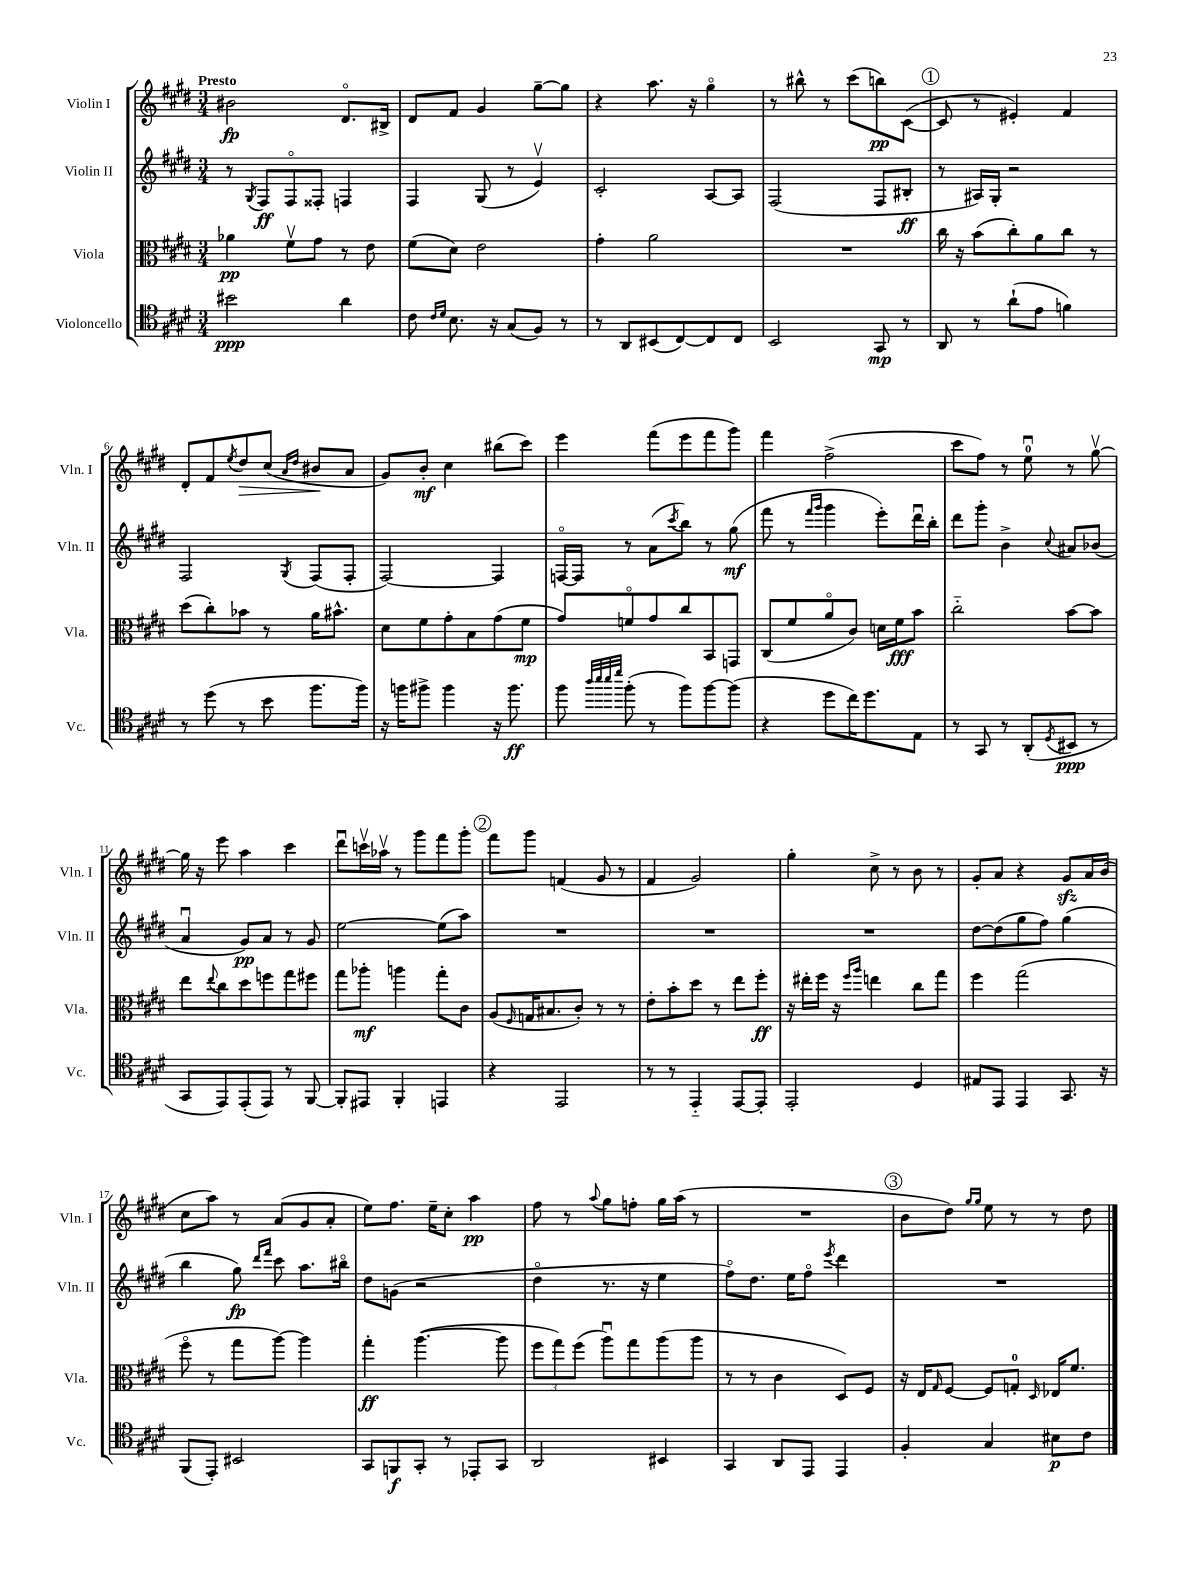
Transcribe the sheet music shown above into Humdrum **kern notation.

**kern	**dynam	**kern	**dynam	**kern	**dynam	**kern	**dynam
*part4	*part4	*part3	*part3	*part2	*part2	*part1	*part1
*staff4	*staff4	*staff3	*staff3	*staff2	*staff2	*staff1	*staff1
*I"Violoncello	*	*I"Viola	*	*I"Violin II	*	*I"Violin I	*
*I'Vc.	*	*I'Vla.	*	*I'Vln. II	*	*I'Vln. I	*
*clefC4	*	*clefC3	*	*clefG2	*	*clefG2	*
*k[f#c#g#d#]	*	*k[f#c#g#d#]	*	*k[f#c#g#d#]	*	*k[f#c#g#d#]	*
*M3/4	*	*M3/4	*	*M3/4	*	*M3/4	*
=1	=1	=1	=1	=1	=1	=1	=1
!	!	!	!	!	!	!LO:TX:a:B:t=Presto	!
2b#X\	ppp	4a-X\	pp	8r	.	2b#X\	fp
.	.	.	.	8qG#/	.	.	.
.	.	.	.	8F#/L	ff	.	.
.	.	8f#v\L	.	8F#/	.	.	.
.	.	8g#\J	.	8F##X'/J	.	.	.
4a\	.	8r	.	4Fn/	.	8.d#/L	.
.	.	8e\	.	.	.	.	.
.	.	.	.	.	.	16B#X^/Jk	.
=2	=2	=2	=2	=2	=2	=2	=2
8c#\	.	(8f#\L	.	4F#/	.	8d#/L	.
16qqc#/LL	.	.	.	.	.	.	.
16qqd#/JJ	.	.	.	.	.	.	.
8.B\	.	8d#\J)	.	.	.	8f#/J	.
.	.	2e\	.	(8G#/	.	4g#/	.
16r	.	.	.	.	.	.	.
(8G#/L	.	.	.	8r	.	.	.
8F#/J)	.	.	.	4ev/)	.	[8gg#~\L	.
8r	.	.	.	.	.	8gg#\J]	.
=3	=3	=3	=3	=3	=3	=3	=3
8r	.	4g#'\	.	2c#'/	.	4r	.
8AA/L	.	.	.	.	.	.	.
(8BB#X/	.	2a\	.	.	.	8.aa\	.
[8C#/)	.	.	.	.	.	.	.
.	.	.	.	.	.	16r	.
8C#/]	.	.	.	[8A/L	.	4gg#\	.
8C#/J	.	.	.	8A/J]	.	.	.
=4	=4	=4	=4	=4	=4	=4	=4
2BB/	.	2.r	.	(2F#/	.	8r	.
.	.	.	.	.	.	8bb#X^^\	.
.	.	.	.	.	.	8r	.
.	.	.	.	.	.	(8ccc#\L	.
8GG#/	mp	.	.	8F#/L	.	8bbn\)	pp
8r	.	.	.	8B#X'/J	ff	([8c#\J	.
!!LO:REH:place=s1:t=1
=5	=5	=5	=5	=5	=5	=5	=5
8AA/	.	16cc#\	.	8r	.	8c#/]	.
.	.	16r	.	.	.	.	.
8r	.	(8b\L	.	16A#X/LL)	.	8r	.
.	.	.	.	16G#'/JJ	.	.	.
(8a`\L	.	8cc#'\)	.	2r	.	4e#X'/)	.
8e\J	.	8a\	.	.	.	.	.
4fn\)	.	8cc#\J	.	.	.	4f#/	.
.	.	8r	.	.	.	.	.
!!LO:LB:g=z
=6	=6	=6	=6	=6	=6	=6	=6
8r	.	(8dd#\L	.	2F#/	.	8d#'/L	.
(8dd#\	.	8cc#'\)	.	.	.	8f#/	.
.	.	.	.	.	.	8qee/	.
!	!	!	!	!	!	!	!LO:HP:b
8r	.	8b-X\J	.	.	.	8dd#/	>
8b\	.	8r	.	.	.	(8cc#/J	.
.	.	.	.	.	.	16qqa/LL	.
.	.	.	.	8qG#/	.	16qqdd#/JJ	.
8.ff#\L	.	16a\KL	.	(8F#/L	.	8b#X/L	.
.	.	8.b#X^^\J	.	.	.	.	.
.	.	.	.	8F#'/J	.	8a/J	]
16ff#\Jk)	.	.	.	.	.	.	.
=7	=7	=7	=7	=7	=7	=7	=7
16r	.	8d#\L	.	[2F#/)	.	8g#/L)	.
16ffn\KL	.	.	.	.	.	.	.
8ff#X^\J	.	8f#\	.	.	.	8b'/J	mf
4ff#\	.	8g#'\	.	.	.	4cc#\	.
.	.	8B\	.	.	.	.	.
16r	.	(8g#\	.	4F#/]	.	(8bb#X\L	.
8.ff#\	ff	.	.	.	.	.	.
.	.	8f#\J	mp	.	.	8ccc#\J)	.
=8	=8	=8	=8	=8	=8	=8	=8
8ff#\	.	8g#/L)	.	[16Fn/LL	.	4eee\	.
.	.	.	.	16F/JJ]	.	.	.
32qqaa/LLL	.	.	.	.	.	.	.
32qqbb/	.	.	.	.	.	.	.
32qqbb/	.	.	.	.	.	.	.
32qqddd#/JJJ	.	.	.	.	.	.	.
(8ff#'\	.	8fn/	.	8r	.	.	.
8r	.	8g#/	.	(8a\L	.	(8fff#\L	.
.	.	.	.	8qccc#/	.	.	.
8ff#\L)	.	8cc#/	.	8bb\J)	.	8eee\	.
[8ff#\	.	8BB/	.	8r	.	8fff#\	.
(8ff#\J]	.	8GGn/J	.	(8gg#\	mf	8ggg#\J)	.
=9	=9	=9	=9	=9	=9	=9	=9
4r	.	(8C#/L	.	8fff#\	.	4fff#\	.
.	.	8f#/	.	8r	.	.	.
.	.	.	.	16qqfff#/LL	.	.	.
.	.	.	.	16qqggg#/JJ	.	.	.
8dd#\L	.	8a/	.	4ggg#\	.	(2ff#^\	.
16cc#\K)	.	8c#/J)	.	.	.	.	.
8.dd#\	.	.	.	.	.	.	.
.	.	16dn\LL	.	8eee'\L)	.	.	.
.	.	16f#\J	fff	.	.	.	.
8E\J	.	8b\J	.	16ddd#u\L	.	.	.
.	.	.	.	16bb'\JJ	.	.	.
=10	=10	=10	=10	=10	=10	=10	=10
8r	.	2cc#\	.	8ddd#\L	.	8ccc#\L	.
8GG#/	.	.	.	8ggg#'\J	.	8ff#\J)	.
8r	.	.	.	4b^\	.	8r	.
(8AA'/L	.	.	.	.	.	8eeu\	.
8qD#/	.	.	.	8qqcc#/	.	.	.
8BB#X/J	ppp	[8b\L	.	8a#X/L	.	8r	.
8r	.	8b\J]	.	(8b-X/J	.	[8gg#v\	.
!!LO:LB:g=z
=11	=11	=11	=11	=11	=11	=11	=11
8GG#/L	.	8ee\L	.	4au/	.	16gg#\]	.
.	.	.	.	.	.	16r	.
.	.	8qqee/	.	.	.	.	.
8EE/)	.	8cc#\	.	.	.	8eee\	.
(8EE'/	.	8dd#\	.	8g#/L)	pp	4aa\	.
8EE/J)	.	8ffn\	.	8a/J	.	.	.
8r	.	8gg#\	.	8r	.	4ccc#\	.
[8FF#/	.	8ff#X\J	.	8g#/	.	.	.
=12	=12	=12	=12	=12	=12	=12	=12
8FF#'/L]	.	8gg#\L	.	[2ee\	.	8ddd#u\L	.
8EE#X/J	.	8aa-X'\J	mf	.	.	16cccnv\L	.
.	.	.	.	.	.	16aa-Xv\JJ	.
4FF#'/	.	4aan\	.	.	.	8r	.
.	.	.	.	.	.	8ggg#\L	.
4EEn/	.	8gg#'\L	.	(8ee\L]	.	8fff#\	.
.	.	8c#\J	.	8aa\J)	.	8ggg#'\J	.
!!LO:REH:place=s1:t=2
=13	=13	=13	=13	=13	=13	=13	=13
4r	.	(8A/L	.	2.r	.	8fff#\L	.
.	.	16qqF#/	.	.	.	.	.
.	.	16Gn/K	.	.	.	8ggg#\J	.
.	.	8.B#X/	.	.	.	.	.
2EE/	.	.	.	.	.	(4fn/	.
.	.	8c#'/J)	.	.	.	.	.
.	.	8r	.	.	.	8g#/	.
.	.	8r	.	.	.	8r	.
=14	=14	=14	=14	=14	=14	=14	=14
8r	.	8e'\L	.	2.r	.	4f#/	.
8r	.	8b'\	.	.	.	.	.
4EE/	.	8dd#\J	.	.	.	2g#/)	.
.	.	8r	.	.	.	.	.
[8EE/L	.	8ee\L	.	.	.	.	.
8EE'/J]	.	8ff#'\J	ff	.	.	.	.
=15	=15	=15	=15	=15	=15	=15	=15
2EE'/	.	16r	.	2.r	.	4gg#'\	.
.	.	16ee#X'\LL	.	.	.	.	.
.	.	16ff#\JJ	.	.	.	.	.
.	.	16r	.	.	.	.	.
.	.	16qqff#/LL	.	.	.	.	.
.	.	16qqaa/JJ	.	.	.	.	.
.	.	4een\	.	.	.	8cc#^\	.
.	.	.	.	.	.	8r	.
4D#/	.	8cc#\L	.	.	.	8b\	.
.	.	8gg#\J	.	.	.	8r	.
=16	=16	=16	=16	=16	=16	=16	=16
8E#X/L	.	4ff#\	.	[8dd#\L	.	8g#'/L	.
8EE/J	.	.	.	(8dd#\]	.	8a/J	.
4EE/	.	(2gg#\	.	8gg#\	.	4r	.
.	.	.	.	8ff#\J)	.	.	.
8.GG#/	.	.	.	(4gg#\	.	8g#zz/L	.
.	.	.	.	.	.	16a/L	.
16r	.	.	.	.	.	(16b/JJ	.
!!LO:LB:g=z
=17	=17	=17	=17	=17	=17	=17	=17
(8FF#/L	.	8ff#\	.	4bb\	.	8cc#\L	.
8EE'/J)	.	8r	.	.	.	8aa\J)	.
2BB#X/	.	8gg#\L	.	8gg#\)	fp	8r	.
.	.	.	.	16qqddd#/LL	.	.	.
.	.	.	.	16qqfff#/JJ	.	.	.
.	.	[8aa\J)	.	8ccc#\	.	(8a/L	.
.	.	4aa\]	.	8.aa\L	.	8g#/	.
.	.	.	.	.	.	8a'/J	.
.	.	.	.	16bb#X\Jk	.	.	.
=18	=18	=18	=18	=18	=18	=18	=18
8GG#/L	.	4gg#'\	ff	8dd#\L	.	8ee\L)	.
8FFn/	f	.	.	(8gn\J	.	8.ff#\J	.
8GG#'/J	.	([4.aa\	.	2r	.	.	.
.	.	.	.	.	.	16ee~\KL	.
8r	.	.	.	.	.	8cc#'\J	.
8EE-X'/L	.	.	.	.	.	4aa\	pp
8GG#/J	.	8aa\]	.	.	.	.	.
=19	=19	=19	=19	=19	=19	=19	=19
2AA/	.	12ff#\L	.	4dd#\	.	8ff#\	.
.	.	12gg#\)	.	.	.	.	.
.	.	.	.	.	.	8r	.
.	.	(12ff#\J	.	.	.	.	.
.	.	.	.	.	.	8qqaa/	.
.	.	8aau\L)	.	8.r	.	8gg#\L	.
.	.	8gg#\	.	.	.	8ffn'\J	.
.	.	.	.	16r	.	.	.
4BB#X/	.	(8aa\	.	4ee\	.	16gg#\LL	.
.	.	.	.	.	.	(16aa\JJ	.
.	.	8aa\J	.	.	.	8r	.
=20	=20	=20	=20	=20	=20	=20	=20
4GG#/	.	8r	.	8ff#\L)	.	2.r	.
.	.	8r	.	8.dd#\J	.	.	.
8AA/L	.	4c#\	.	.	.	.	.
.	.	.	.	16ee\KL	.	.	.
8EE/J	.	.	.	8ff#\J	.	.	.
.	.	.	.	8qeee/	.	.	.
4EE/	.	8D#/L)	.	4ddd#\	.	.	.
.	.	8F#/J	.	.	.	.	.
!!LO:REH:place=s1:t=3
=21	=21	=21	=21	=21	=21	=21	=21
4F#'/	.	16r	.	2.r	.	8b\L	.
.	.	16E/KL	.	.	.	.	.
.	.	16qqG#/	.	.	.	.	.
.	.	[8F#/J	.	.	.	8dd#\J)	.
.	.	.	.	.	.	16qqgg#/LL	.
.	.	.	.	.	.	16qqgg#/JJ	.
4G#/	.	8F#/L]	.	.	.	8ee\	.
.	.	8Gn'/J	.	.	.	8r	.
.	.	16qqD#/	.	.	.	.	.
8B#X\L	p	16E-X/KL	.	.	.	8r	.
.	.	8.f#/J	.	.	.	.	.
8c#\J	.	.	.	.	.	8dd#\	.
==	==	==	==	==	==	==	==
*-	*-	*-	*-	*-	*-	*-	*-
